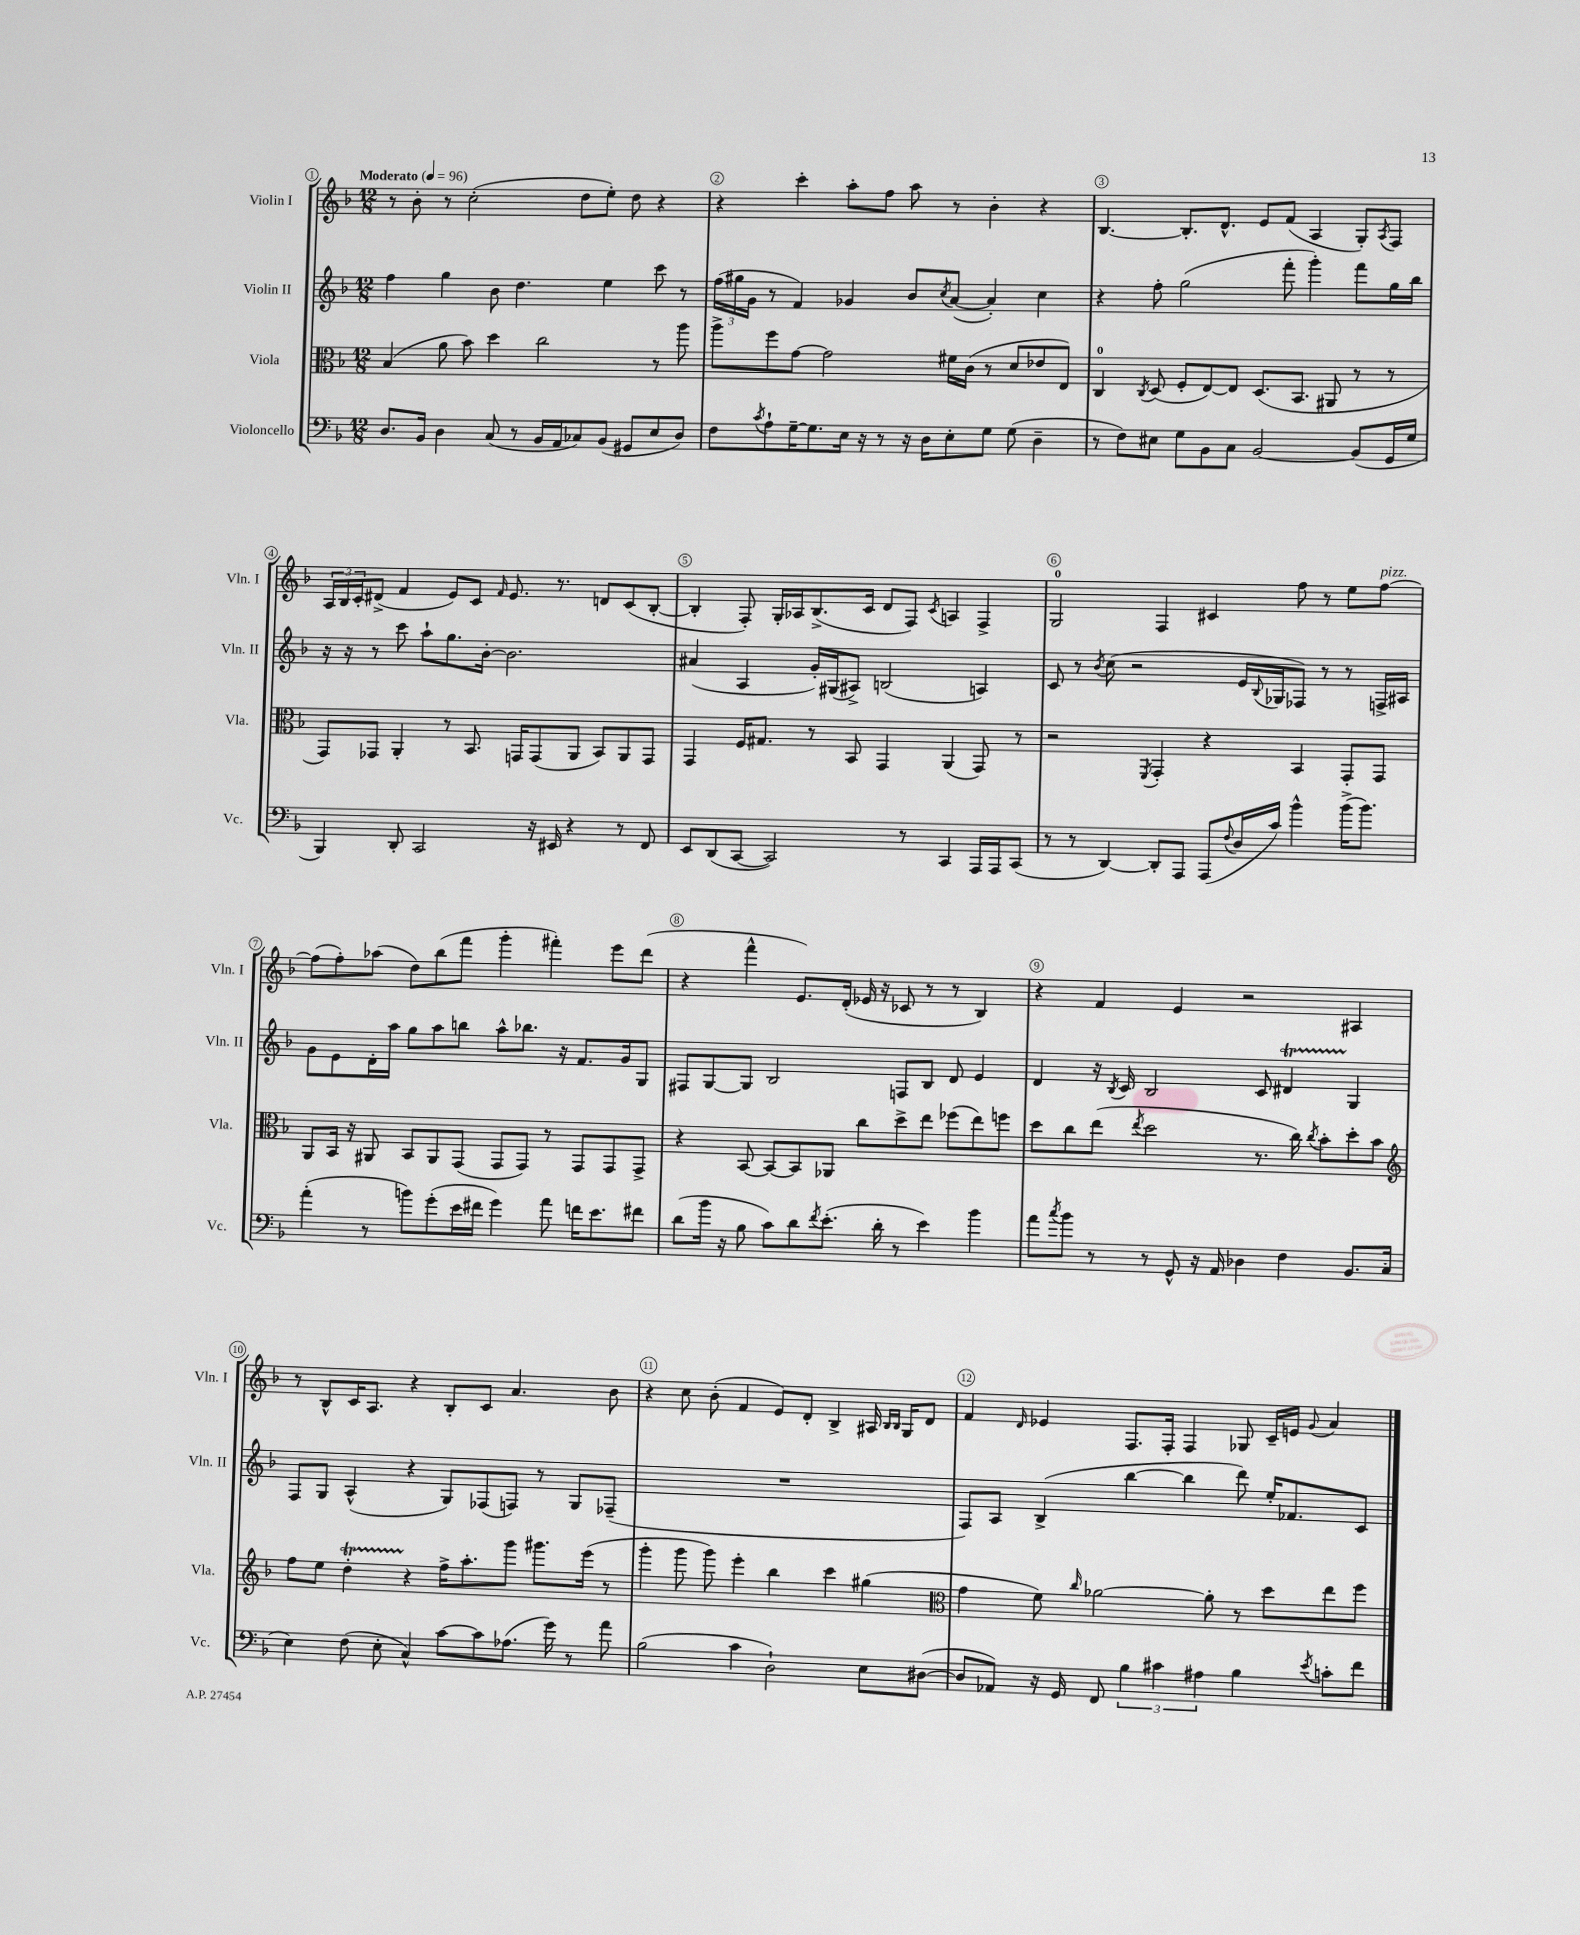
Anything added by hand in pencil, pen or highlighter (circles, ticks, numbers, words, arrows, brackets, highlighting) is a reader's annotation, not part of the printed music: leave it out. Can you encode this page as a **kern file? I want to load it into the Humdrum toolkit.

**kern	**kern	**kern	**kern
*staff4	*staff3	*staff2	*staff1
*clefF4	*clefC3	*clefG2	*clefG2
*k[b-]	*k[b-]	*k[b-]	*k[b-]
*M12/8	*M12/8	*M12/8	*M12/8
*MM96	*MM96	*MM96	*MM96
8.D/L	(4B-/	4ff\	8r
.	.	.	8b-'\
16BB-/Jk	.	.	.
4D\	8a\	4gg\	8r
.	8b-\)	.	(2cc'\
(8C/	4dd\	8b-\	.
8r	.	4.dd\	.
16BB-/LL	2cc\	.	.
16AA/J	.	.	.
8C-/)	.	.	8dd\L
(8BB-/J	.	4ee\	8ee'\J)
8GG#/L	.	.	8dd\
8E/	8r	8ccc\	4r
8D/J)	8aa\	8r	.
=	=	=	=
8F\L	8aa^\L	(24ff\LL	4r
.	.	24gg#\	.
.	.	24g\JJ	.
8qc/	.	.	.
8A`\	8ff\	8r	.
[16G~\K	[8g\J	4f/)	4ccc'\
8.G\]	.	.	.
.	2g\]	.	.
16E\Jk	.	4g-/	8aa'\L
16r	.	.	.
8r	.	.	8ff\J
16r	.	8b-/L	8aa\
16D\LK	.	.	.
.	.	8qcc/	.
8E'\	16f#\LL	([8a/J	8r
.	(16c\JJ	.	.
8G\J	8r	4a'/])	4b-'\
(8G\	8d/L	.	.
4D~\	8e-/	4cc\	4r
.	8E/J)	.	.
=	=	=	=
8r	4C/	4r	[4.B-/
8F\L)	.	.	.
.	8qC/	.	.
8E#\J	(8D/	8ff'\	.
8G\L	8F'/L	(2gg\	8.B-'/]L
8BB-\	[8E/)	.	.
.	.	.	8.d^^/J
8C\J	8E/]J	.	.
[2BB-/	(8.D/L	.	8e/L
.	.	8fff'\	(8f/J
.	8.BB-/J	.	.
.	.	4ggg'\)	4A/
.	8AA#/	.	.
(8BB-/]L	8r	8fff\L	8G'/L)
.	.	.	8qA/
16GG/L	8r	16gg\L	8F/J
16G/JJ	.	16bb-\JJ	.
=	=	=	=
4BBB-/)	8GG/L)	16r	24A/LL
.	.	.	24B-/
.	.	16r	.
.	.	.	24c'/J
.	8GG-/J	8r	(8d#^/J
8DD'/	4AA'/	8ccc\	4f/
2CC/	.	8aa`\L	.
.	8r	8.gg\	8e/L)
.	8.BB-/	.	8c/J
.	.	[16b-'\Jk	.
.	.	.	16qqf/
.	.	2.b-\]	8.e/
.	16GG/LK	.	.
16r	(8GG/	.	.
16EE#/	.	.	8.r
4r	8AA/J	.	.
.	8BB-/L)	.	8d/L
8r	8AA/	.	(8c/
8FF/	8GG/J	.	[8B-'/J
=	=	=	=
8EE/L	4GG/	(4a#/	4B-'/]
(8DD/	.	.	.
[8CC/J	16F/LK	4A/	8F'/)
.	8.G#/J	.	.
2CC/])	.	.	16G'/LL
.	.	.	16A-/J
.	8r	16g'/LL)	(8.B-^/
.	.	(16G#/J	.
.	8BB-/	8A#^/J)	.
.	.	.	16c/Jk
.	4GG/	(2B/	8d/L
8r	.	.	8F/J)
.	.	.	8qc/
4CC/	(4AA/	.	4A/
16AAA/LL	8GG/)	4A/)	4F^/
16AAA/J	.	.	.
(8CC/J	8r	.	.
=	=	=	=
8r	2r	8c/	2G/
8r	.	8r	.
.	.	8qb-/	.
[4DD/)	.	(8cc\	.
.	.	2r	.
.	8qFF/	.	.
8DD'/]L	4GG'/	.	4F/
8AAA/J	.	.	.
(8AAA/L	4r	.	4c#/
8qqF/	.	.	.
16D/L	.	16e/LL	.
.	.	8qqB-/	.
16c/JJ)	.	16G-/J	.
4b-^^\	4BB-/	8F-/J)	8ff\
.	.	8r	8r
(16b-^\LK	8GG'/L	8r	8ee\L
8.b-\J)	.	.	.
.	8GG/J	16F^/LL	[8ff\J
.	.	16A#/JJ	.
=	=	=	=
(4a'\	8AA/L	8g\L	(8ff\]L
.	16BB-/Jk	8e\	8ff'\)
.	16r	.	.
8r	8AA#/	16d'\L	(8aa-\J
.	.	16aa\JJ	.
8b\L)	8BB-/L	8gg\L	8dd\L)
(8g'\	8AA#/	8aa\	(8bb-\
16e\L	(8GG/J	8bb\J	8fff\J
16f#\JJ	.	.	.
4g\)	8GG/L	8aa^^\L	4ggg'\
.	8GG/J)	8.bb-\J	.
8a\	8r	.	4fff#'\)
.	.	16r	.
16f\LK	8GG/L	8.f/L	.
8.e\	.	.	.
.	8GG/	.	8eee\L
.	.	16g/k	.
8f#\J	8GG^/J	8G/J	(8ddd\J
=	=	=	=
(8d\L	4r	8F#/L	4r
16b-\Jk	.	[8G/	.
16r	.	.	.
8B-\	[8BB-/	8G/]J	4fff^^\
8c\L)	8BB-/_L	2B-/	.
8d\	8BB-/]	.	8.e/L)
8qf/	.	.	.
(8.e'\J	8AA-/J	.	.
.	.	.	(16d'/Jk
.	8cc\L	.	16e-/
16d'\	.	.	16r
8r	8dd^\	8F/L	8c-/
4e\)	8ee\J	8B-/J	8r
.	(8ff-\L	8d/	8r
4b-\	8ee\)	4e/	4B-/)
.	8ff\J	.	.
=	=	=	=
8a\L	8dd\L	4d/	4r
8qcc/	.	.	.
8b-\J	8cc\	.	.
8r	(8ee\J	16r	4f/
.	.	8qB-/	.
.	.	16c/	.
.	8qee/	.	.
8r	2dd\	2B-/	.
8GG^^/	.	.	4e/
16r	.	.	.
16AA/	.	.	.
4D-\	.	.	2r
.	8.r	8c/	.
4F\	.	4d#/	.
.	16cc\)	.	.
.	8qcc/	.	.
.	8b-'\L	.	.
8.BB-/L	8dd'\	4G/	4A#/
.	8b-\J	.	.
(16C/Jk	.	.	.
=	=	=	=
*	*clefG2	*	*
4E\)	8ff\L	8F/L	8r
.	8ee\J	8G/J	8B-^^/L
(8F\	4dd'\	(4A^^/	16c/K
.	.	.	8.A/J
8E'\	.	.	.
4C^^/)	4r	4r	4r
[8c\L	16ff^\LK	8G/L)	8B-'/L
.	8.aa'\	.	.
8c\]	.	(8F-/	8c/J
(8.A-\J	8ggg\J	8F/J)	4.a/
.	8.ggg#\L	8r	.
16g\)	.	.	.
8r	.	8G/L	.
.	(16eee\Jk	.	.
8a\	8r	(8F-~/J	8b-\
=	=	=	=
(2B-\	4ggg'\	1.r	4r
.	8ggg\	.	8cc\
.	8ggg\)	.	(8b-'\
4c\	4eee'\	.	4f/
2D`\)	4bb-\	.	8e/L)
.	.	.	8d'/J
.	4ccc\	.	4B-^/
8E\L	(4gg#\	.	16A#/
.	.	.	16qqB-/LL
.	.	.	16qqB-/JJ
.	.	.	16G/LK
([8D#\J	.	.	8d/J
=	=	=	=
*	*clefC3	*	*
8D#/]L	4g\	8F/L)	4f/
8AA-/J)	.	8A/J	.
.	.	.	16qqd/
16r	8f\)	(4B-^/	4e-/
16GG/	.	.	.
.	16qqcc/	.	.
8FF/	[2a-\	.	.
6B-\	.	[4bb-\	8.F/L
6c#\	.	.	.
.	.	.	16F'/Jk
.	.	4bb-\]	4F/
6A#\	.	.	.
.	8a-'\]	.	.
4B-\	8r	8ddd\)	8G-/
.	8dd\L	16ee'/LK	16c~/LL
.	.	8.f-/	16e/JJ
8qe/	.	.	8qqg/
8c'\L	8ee\	.	4a/
8f\J	8ff\J	8c/J	.
==	==	==	==
*-	*-	*-	*-
